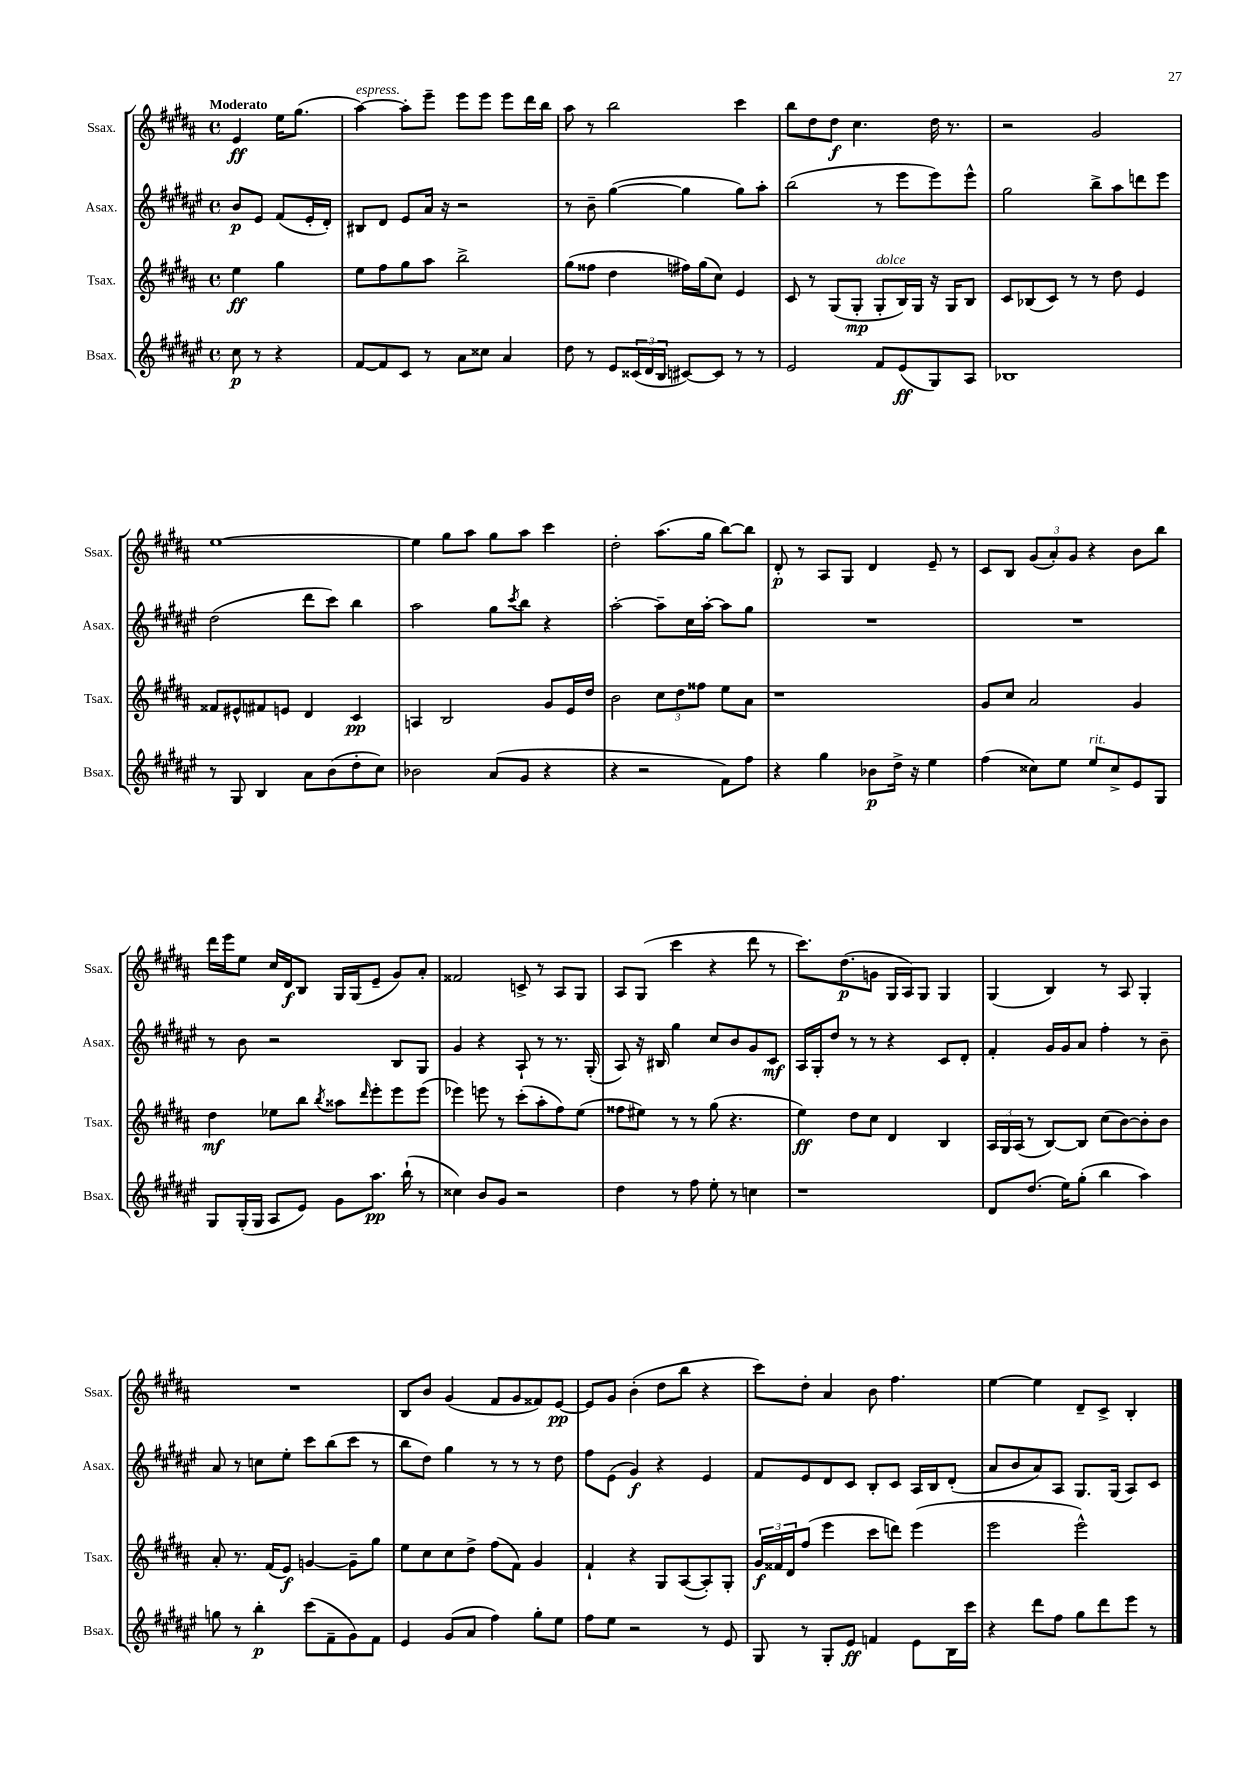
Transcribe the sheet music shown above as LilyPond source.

<<
\new StaffGroup <<
\new Staff = "s0" \with { instrumentName = "Ssax." shortInstrumentName = "Ssax." } {
    \clef treble \key b \major \defaultTimeSignature \time 4/4 \partial 2 \tempo "Moderato"
    e'4\ff e''16 gis''8.( |
    ais''4~^\markup { \italic "espress." }) ais''8-. e'''8-- e'''8 e'''8 e'''8 dis'''16 b''16 |
    ais''8 r8 b''2 cis'''4 |
    b''8 dis''8 dis''8\f cis''4. dis''16 r8. |
    r2 gis'2 |
    e''1~ |
    e''4 gis''8 ais''8 gis''8 ais''8 cis'''4 |
    dis''2-. ais''8.( gis''16 b''8~) b''8 |
    dis'8-.\p r8 ais8 gis8 dis'4 e'8-- r8 |
    cis'8 b8 \tuplet 3/2 { gis'8( ais'8-.) gis'8 } r4 b'8 b''8 |
    dis'''16 e'''16 e''8 cis''16 dis'16\f b8 gis16 gis16( e'8-- gis'8) ais'8-. |
    fisis'2 c'8-> r8 ais8 gis8 |
    ais8 gis8( cis'''4 r4 dis'''8 r8 |
    cis'''8.) dis''8.\p( g'8 gis16 ais16) gis8 gis4 |
    gis4( b4) r8 ais8 gis4-. |
    R1 |
    b8 b'8 gis'4( fis'8 gis'8 fisis'8) e'8~\pp |
    e'8 gis'8 b'4-.( dis''8 b''8 r4 |
    cis'''8) dis''8-. ais'4 b'8 fis''4. |
    e''4~ e''4 dis'8-- cis'8-> b4-. \bar "|." |
}
\new Staff = "s1" \with { instrumentName = "Asax." shortInstrumentName = "Asax." } {
    \clef treble \key fis \major \defaultTimeSignature \time 4/4 \partial 2
    b'8\p eis'8 fis'8( eis'16-. dis'16-.) |
    bis8 dis'8 eis'8 ais'16 r16 r2 |
    r8 b'8-- gis''4~( gis''4 gis''8) ais''8-. |
    b''2( r8 eis'''8 eis'''8) eis'''8-^ |
    gis''2 b''8-> ais''8 d'''8 eis'''8 |
    dis''2( dis'''8 cis'''8) b''4 |
    ais''2 gis''8 \acciaccatura { cis'''8 } b''8 r4 |
    ais''2~-. ais''8-- cis''16 ais''16~-. ais''8 gis''8 |
    R1 |
    R1 |
    r8 b'8 r2 b8 gis8 |
    gis'4 r4 ais8-! r8 r8. gis16-.( |
    ais8) r16 bis16 gis''4 cis''8 b'8 gis'8 cis'8\mf |
    ais16 gis16-. dis''8 r8 r8 r4 cis'8 dis'8-. |
    fis'4-. gis'16 gis'16 ais'8 fis''4-. r8 b'8-- |
    ais'8 r8 c''8 eis''8-. cis'''8 b''8( cis'''8 r8 |
    b''8 dis''8) gis''4 r8 r8 r8 dis''8 |
    fis''8 eis'8( gis'4\f) r4 eis'4 |
    fis'8 eis'8 dis'8 cis'8 b8-. cis'8 ais16 b16 dis'8-.( |
    ais'8 b'8 ais'8) ais8 gis8. gis16( ais8) cis'8 \bar "|." |
}
\new Staff = "s2" \with { instrumentName = "Tsax." shortInstrumentName = "Tsax." } {
    \clef treble \key b \major \defaultTimeSignature \time 4/4 \partial 2
    e''4\ff gis''4 |
    e''8 fis''8 gis''8 ais''8 b''2-> |
    gis''8( fisis''8 dis''4 fis''16) gis''16( cis''8) e'4 |
    cis'8 r8 gis8( gis8-.\mp gis8-.^\markup { \italic "dolce" } b16) gis16 r16 gis16 b8 |
    cis'8 bes8( cis'8) r8 r8 dis''8 e'4 |
    fisis'8 eis'8-^ fis'8 e'8 dis'4 cis'4\pp |
    a4 b2 gis'8 e'16 dis''16 |
    b'2 \tuplet 3/2 { cis''8 dis''8 fisis''8 } e''8 ais'8 |
    r1 |
    gis'8 cis''8 ais'2 gis'4 |
    dis''4\mf ees''8 b''8 \acciaccatura { b''8 } aisis''8 \grace { dis'''16 } e'''8-. e'''8 e'''8( |
    ees'''4) e'''8 r8 cis'''8-.( ais''8-. fis''8) e''8( |
    fisis''8 eis''8) r8 r8 gis''8( r4. |
    e''4\ff) dis''8 cis''8 dis'4 b4 |
    \tuplet 3/2 { ais16 gis16 ais16( } r8 b8~) b8 cis''8( b'8~) b'8-. b'8 |
    ais'8-. r8. fis'16( e'8\f) g'4~ g'8-- gis''8 |
    e''8 cis''8 cis''8 dis''8-> fis''8( fis'8) gis'4 |
    fis'4-! r4 gis8 ais8~( ais8-.) gis8-. |
    \tuplet 3/2 { gis'16\f fisis'16 dis'16 } fis''8( e'''4 cis'''8 d'''8) e'''4( |
    e'''2 e'''2-^) \bar "|." |
}
\new Staff = "s3" \with { instrumentName = "Bsax." shortInstrumentName = "Bsax." } {
    \clef treble \key fis \major \defaultTimeSignature \time 4/4 \partial 2
    cis''8\p r8 r4 |
    fis'8~ fis'8 cis'8 r8 ais'8 cisis''8 ais'4 |
    dis''8 r8 eis'8 \tuplet 3/2 { cisis'16( dis'16 b16 } cis'8~) cis'8 r8 r8 |
    eis'2 fis'8 eis'8\ff( gis8) ais8 |
    bes1 |
    r8 gis8 b4 ais'8 b'8( dis''8-. cis''8) |
    bes'2 ais'8( gis'8 r4 |
    r4 r2 fis'8) fis''8 |
    r4 gis''4 bes'8\p dis''16-> r16 eis''4 |
    fis''4( cisis''8) eis''8 eis''8^\markup { \italic "rit." } cisis''8-> eis'8 gis8 |
    gis8 gis16-.( gis16 ais8 eis'8) gis'8 ais''8.\pp b''16-!( r8 |
    cisis''4) b'8 gis'8 r2 |
    dis''4 r8 fis''8 eis''8-. r8 c''4 |
    r1 |
    dis'8 dis''8.( eis''16) gis''8-.( b''4 ais''4) |
    g''8 r8 b''4-.\p cis'''8( fis'8-- gis'8) fis'8 |
    eis'4 gis'8( ais'8 fis''4) gis''8-. eis''8 |
    fis''8 eis''8 r2 r8 eis'8 |
    gis8 r8 gis8-. eis'8\ff f'4 eis'8 b16 cis'''16 |
    r4 dis'''8 fis''8 gis''8 dis'''8 eis'''8 r8 \bar "|." |
}
>>
>>
\layout { \context { \Score \remove "Bar_number_engraver" } }
